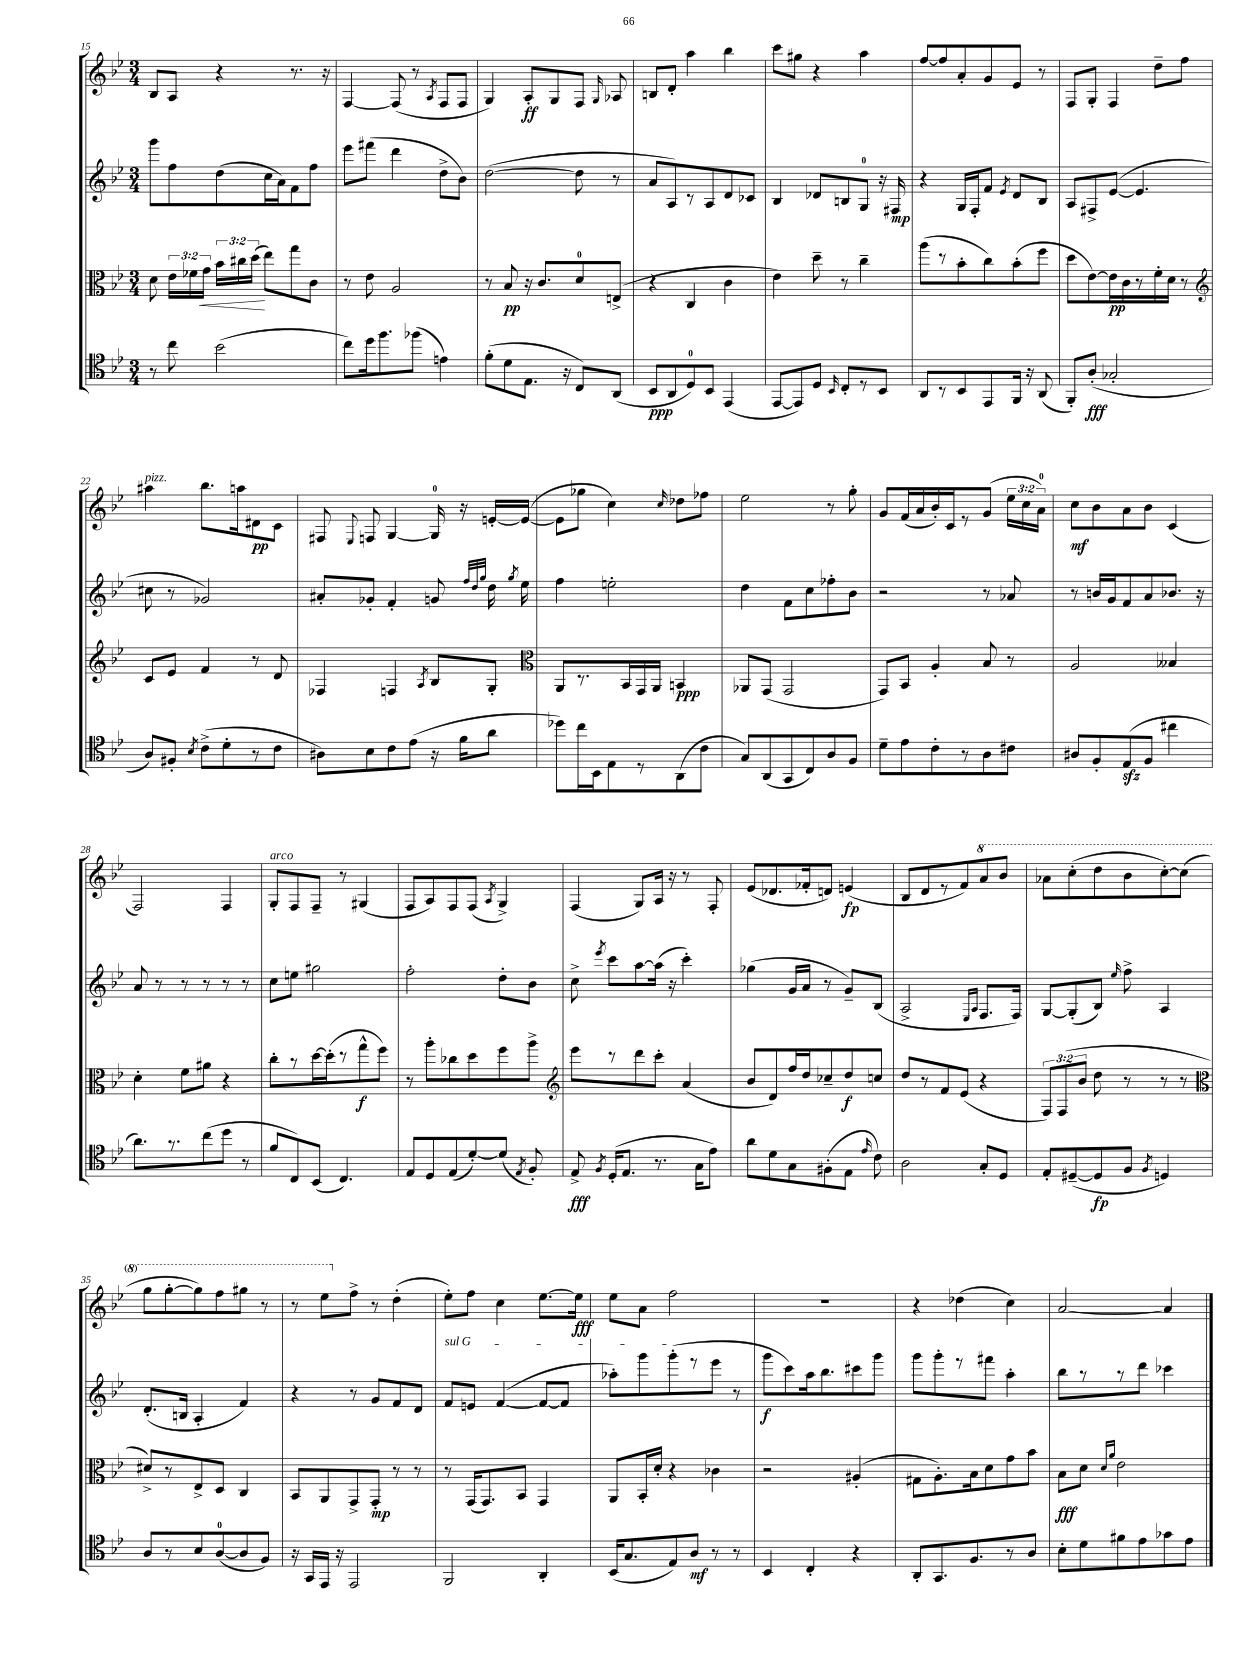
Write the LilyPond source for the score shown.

<<
\new StaffGroup <<
\new Staff = "s0" {
    \clef treble \key bes \major \numericTimeSignature \time 3/4 \override Staff.TupletNumber.text = #tuplet-number::calc-fraction-text
    \autoBeamOff bes8[ a8] r4 r8. r16 |
    f4~ f8( r8 \acciaccatura { a8 } f8[ f8] |
    g4) a8[-.\ff g8 f8] \grace { g16 } aes8 |
    b8[ d'8]-. a''4 bes''4 |
    c'''8[ gis''8] r4 a''4 |
    f''8[~ f''8 a'8-. g'8 ees'8] r8 |
    f8[ g8]-. f4 d''8[-- f''8] |
    ais''4^\markup { \italic "pizz." } bes''8.[ a''16 dis'8\pp c'8] |
    fis8 \appoggiatura { ees8 } f8 g4~ g16-0 r16 e'16[~-. e'16]~( |
    e'8[ ges''8] c''4) \grace { c''16 } des''8[ fes''8] |
    ees''2 r8 g''8-. |
    g'8[ f'16( a'16 bes'16-.) c'16 r8 g'8]( \tuplet 3/2 { ees''16[ c''16 a'16]-0) } |
    c''8[\mf bes'8 a'8 bes'8] c'4( |
    f2) f4 |
    g8[-.^\markup { \italic "arco" } f8 f8]-- r8 gis4( |
    f8[ a8) f8 f8]( \acciaccatura { a8 } g4->) |
    f4( g8[) a16] r16 r8 f8-. |
    ees'8[( des'8. fes'16-. d'8]) e'4\fp( |
    bes8[ d'8 r8 f'8) \ottava #1 a''8 bes''8] |
    aes''8[ c'''8-.( d'''8 bes''8 c'''8~-.) c'''8]( |
    g'''8[ g'''8~-. g'''8) f'''8 gis'''8] r8 |
    r8 ees'''8[ \ottava #0 f''8]-> r8 d''4-.( |
    ees''8[-.) f''8] c''4 ees''8.[~ ees''16]\fff |
    ees''8[ a'8] f''2 |
    R2. |
    r4 des''4( c''4) |
    a'2~ a'4 \bar "|." |
}
\new Staff = "s1" {
    \clef treble \key bes \major \numericTimeSignature \time 3/4
    \autoBeamOff g'''8[ f''8 d''8( c''16 a'16) f'8 f''8] |
    ees'''8[ fis'''8]( d'''4 d''8[-> bes'8]) |
    d''2~( d''8 r8 |
    a'8[ a8) r8 a8 d'8 ces'8] |
    bes4 des'8[ b8 g8]-0 r16 fis16\mp |
    r4 g16[ f16-. f'8] \acciaccatura { ees'8 } d'8[ bes8] |
    a8[ fis8-> ees'8]~( ees'4. |
    cis''8 r8 ges'2) |
    ais'8[-. ges'8]-. f'4-. g'8 \grace { f''32[ d''32 g''32] } d''16 \acciaccatura { g''8 } ees''16 |
    f''4 e''2-. |
    d''4 f'8[ c''8 fes''8-. bes'8] |
    r2 r8 aes'8 |
    r8 b'16[ g'16 f'8 a'8 bes'8.] r16 |
    a'8 r8 r8 r8 r8 r8 |
    c''8[ e''8] gis''2 |
    f''2-. d''8[-. bes'8] |
    c''8-> \acciaccatura { ees'''8 } c'''8[ a''8~ a''16]( r16 c'''4-.) |
    ges''4( g'16[ a'16] r8 g'8[--) bes8]( |
    a2-> \grace { ees16[ a16] } f8.[ f16]) |
    g8[~ g8-.( bes8]) \grace { ees''16 } f''8-> a4 |
    d'8.[-.( b16] a4-. f'4) |
    r4 r8 g'8[ f'8 d'8] |
    \once \override TextSpanner.bound-details.left.text = \markup { \italic "sul G" } f'8[\startTextSpan e'8] f'4~( f'8[~ f'8] |
    aes''8[-.) g'''8 g'''8-.\stopTextSpan( r8 ees'''8] r8 |
    g'''8[\f c'''8) a''16 bes''8. cis'''8 g'''8] |
    g'''8[ g'''8-. r8 fis'''8] a''4-. |
    bes''8[ r8 r8 d'''8] ces'''4 \bar "|." |
}
\new Staff = "s2" {
    \clef alto \key bes \major \numericTimeSignature \time 3/4 \override Staff.TupletNumber.text = #tuplet-number::calc-fraction-text
    \autoBeamOff d'8 \tuplet 3/2 { ees'16[ fes'16 g'16]\< } \tuplet 3/2 { bes'16[ cis''16 d''16]\!( } ees''8[) g''8 c'8] |
    r8 ees'8 a2 |
    r8 bes8\pp r16 c'8.[ d'8-0 e8]->( |
    r4 c4 c'4 |
    ees'4) d''8-- r8 c''4-- |
    a''8[( r8 bes'8-. c''8) bes'8-.( f''8] |
    d''8[ ees'8~) ees'16\pp c'16 r8 f'16-. d'16] r8 |
    \clef treble c'8[ ees'8] f'4 r8 d'8 |
    fes4 f4 \acciaccatura { a8 } bes8[ g8]-. |
    \clef alto a,8[ r8. bes,16 g,16 a,16] b,4\ppp |
    aes,8[ g,8]( g,2 |
    g,8[) bes,8] a4-. bes8 r8 |
    a2 beses4 |
    d'4-. f'8[ ais'8] r4 |
    c''8[-. r8 d''16~ d''16-.( r8 g''8-^\f f''8]) |
    r8 a''8[-. ces''8 d''8 f''8 a''8]-> |
    \clef treble ees'''8[ r8 d'''8 c'''8]-. a'4( |
    bes'8[ d'8) f''16 d''16 ces''8-- d''8\f c''8] |
    d''8[ r8 f'8 ees'8]( r4 |
    \tuplet 3/2 { f8[) f8( bes'8] } d''8 r8 r8 r8 |
    \clef alto dis'8[->) r8 ees8-> d8] c4 |
    bes,8[ a,8 g,8-> g,8]-.\mp r8 r8 |
    r8 g,16[( g,8.) bes,8] g,4 |
    a,8[ bes,16-. d'16]-. r4 ces'4 |
    r2 ais4-.( |
    gis8[ a8.-.) bes16 d'8 g'8 bes'8] |
    bes8[\fff d'8] \grace { d'16[ a'16] } ees'2 \bar "|." |
}
\new Staff = "s3" {
    \clef tenor \key bes \major \numericTimeSignature \time 3/4
    \autoBeamOff r8 c''8 bes'2( |
    c''8[) d''16 f''8. fes''8]( e'4) |
    f'8[-.( d'8 ees8.] r16 c8[) a,8]( |
    bes,8[\ppp a,8 d8-0) bes,8] ees,4( |
    ees,8[~ ees,8) d8] \grace { bes,16 } c8[-. r8 bes,8] |
    a,8[ r8 bes,8 ees,8 f,16] r16 a,8( |
    f,8[-.) a8]-.\fff( ges2-. |
    a8[) fis8]-. \acciaccatura { bes8 } c'8[->( d'8-. r8 c'8] |
    ais8[) bes8 c'8 ees'8]( r16 f'16[ a'8] |
    des''8[) c''16 bes,16 ees8 r8 a,8( c'8] |
    g8[) a,8( g,8 c8) a8 f8] |
    d'8[-- ees'8 c'8-. r8 a8 cis'8] |
    ais8[ f8-. ees8\sfz( f8] cis''4 |
    a'8.[) r8. c''8( d''8] r8 |
    f'8[ c8) bes,8]( c4.) |
    ees8[ d8 ees8( d'8~-.) d'8]( \acciaccatura { ees8 } f8-.) |
    ees8->\fff \acciaccatura { f8 } d16[-.( ees8.] r8. g16[ ees'8]) |
    a'8[ d'8 g8 fis8-.( ees8] \grace { ees'16 } c'8) |
    a2 g8[-. d8] |
    ees8[-. dis8~--( dis8\fp f8] \acciaccatura { f8 } d4) |
    a8[ r8 bes8 a8-0~( a8 f8]) |
    r16 g,16[ ees,16] r16 ees,2 |
    f,2 a,4-. |
    bes,16[( g8. ees8) a8]\mf r8 r8 |
    bes,4 c4-. r4 |
    a,8[-. g,8. f8. r8 a8] |
    bes8[-. d'8 fis'8 ees'8 ges'8 ees'8] \bar "|." |
}
>>
>>
\layout { \context { \Score currentBarNumber = #15 } }
